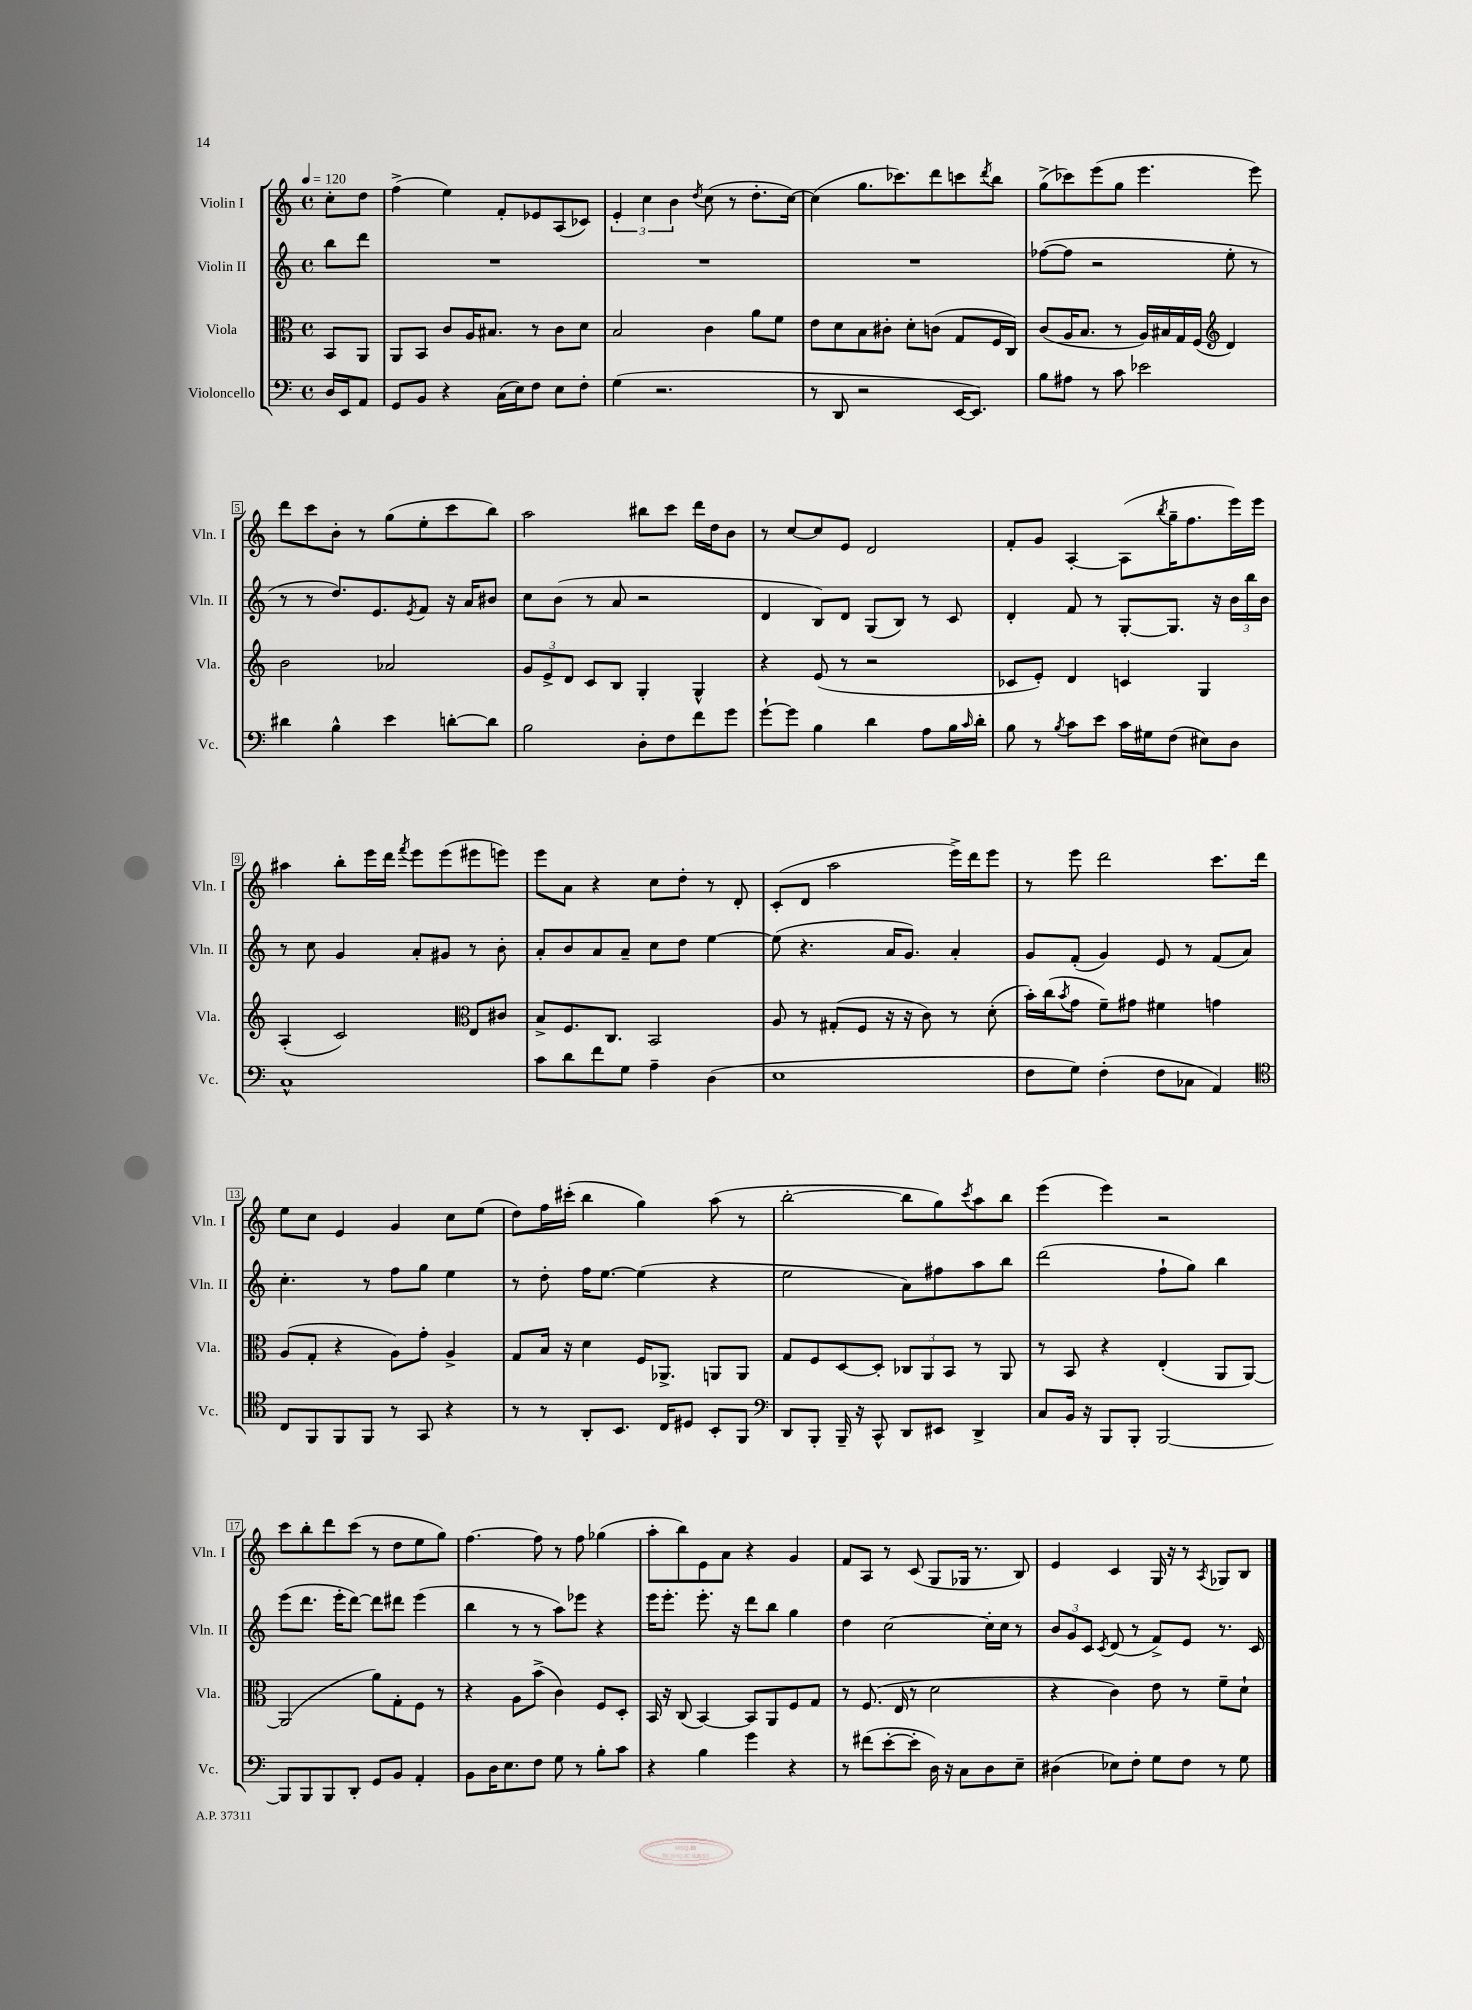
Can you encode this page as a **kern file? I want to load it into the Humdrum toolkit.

**kern	**kern	**kern	**kern
*part4	*part3	*part2	*part1
*staff4	*staff3	*staff2	*staff1
*I"Violoncello	*I"Viola	*I"Violin II	*I"Violin I
*I'Vc.	*I'Vla.	*I'Vln. II	*I'Vln. I
*clefF4	*clefC3	*clefG2	*clefG2
*k[]	*k[]	*k[]	*k[]
*M4/4	*M4/4	*M4/4	*M4/4
*met(c)	*met(c)	*met(c)	*met(c)
*MM120	*MM120	*MM120	*MM120
=	=	=	=
16D/LL	8BB/L	8bb\L	8cc'\L
16EE/J	.	.	.
8AA/J	8AA/J	8ddd\J	8dd\J
=1	=1	=1	=1
8GG/L	8AA/L	1r	(4ff^\
8BB/J	8BB/J	.	.
4r	8c/L	.	4ee\)
.	16A/K	.	.
.	8.B#X/J	.	.
(16C\LL	.	.	8f'/L
16E\J)	.	.	.
8F\J	8r	.	8e-X/
8E\L	8c\L	.	(8A/
8F'\J	8d\J	.	8c-X/J)
=2	=2	=2	=2
(4G\	2B/	1r	6e'/
.	.	.	6cc\
2.r	.	.	.
.	.	.	6b\
.	.	.	8qdd/
.	4c\	.	(8cc\
.	.	.	8r
.	8a\L	.	8.dd'\L
.	8f\J	.	.
.	.	.	[16cc\Jk)
=3	=3	=3	=3
8r	8e\L	1r	(4cc\]
8DD/	8d\	.	.
2r	8B\	.	8.gg\L
.	8c#X'\J	.	.
.	.	.	8.ccc-X\)
.	8d'\L	.	.
.	(8cn\J	.	8ddd\
[16EE/KL	8G/L	.	8cccn\
8.EE/J])	.	.	.
.	.	.	8qddd/
.	16F/L	.	8bb\J
.	16C/JJ)	.	.
=4	=4	=4	=4
8B\L	(8c/L	([8ff-X\L	(8gg^\L
8A#X\J	16A/K	8ff-\J]	8ccc-X\)
.	8.B/J	.	.
8r	.	2r	(8eee\
8c\	8r	.	8gg\J
2e-X\	16A/LL)	.	4.eee\
.	16B#X/	.	.
.	16G/	.	.
.	(16F/JJ	.	.
*	*clefG2	*	*
.	4d/)	8ee'\	.
.	.	8r	8eee\)
!!LO:LB:g=z
=5	=5	=5	=5
4d#X\	2b\	8r	8ddd\L
.	.	8r	8ccc\
4B^^\	.	8.dd/L)	8b'\J
.	.	.	8r
.	.	8.e/	.
4e\	2a-X/	.	(8gg\L
.	.	8qe/	.
.	.	8f/J	8ee'\
[8dn'\L	.	16r	8ccc\
.	.	16a/KL	.
8d\J]	.	8b#X/J	8bb\J)
=6	=6	=6	=6
2B\	12g/L	8cc\L	2aa\
.	12e^/	.	.
.	.	(8b\J	.
.	12d/J	.	.
.	8c/L	8r	.
.	8B/J	8a/	.
8D'\L	4G'/	2r	8bb#X\L
8F\	.	.	8ccc\J
8f\	4G^^/	.	16ddd\LL
.	.	.	16dd\J
8g\J	.	.	8b\J
=7	=7	=7	=7
[8g`\L	4r	4d/	8r
8g\J]	.	.	[8cc/L
4B\	(8e/	8B/L)	8cc/]
.	8r	8d/J	8e/J
4d\	2r	(8G/L	2d/
.	.	8B/J)	.
8A\L	.	8r	.
16B\L	.	8c/	.
16qqc/	.	.	.
16d'\JJ	.	.	.
=8	=8	=8	=8
8B\	8c-X/L	4d'/	8f'/L
8r	8e'/J)	.	8g/J
8qB/	.	.	.
8c\L	4d/	8f/	[4A'/
8e\J	.	8r	.
16c\LL	4cn/	[8G'/L	(8A\L]
16G#X\J	.	.	.
.	.	.	8qbb/
(8F\J	.	8.G/J]	16gg~\K
.	.	.	8.ff\
8E#X\L)	4G/	.	.
.	.	16r	.
8D\J	.	24b\LL	16eee\L)
.	.	24bb\	.
.	.	.	16eee\JJ
.	.	24b\JJ	.
!!LO:LB:g=z
=9	=9	=9	=9
1C^^	(4A'/	8r	4aa#X\
.	.	8cc\	.
.	2c/)	4g/	8bb'\L
.	.	.	16eee\L
.	.	.	16ddd\JJ
.	.	.	8qfff/
.	.	8a'/L	8eee\L
.	.	8g#X/J	(8eee\
*	*clefC3	*	*
.	8E/L	8r	8eee#X\
.	8c#X/J	8b'\	8eeen\J)
=10	=10	=10	=10
8c\L	8B^/L	8a'/L	8eee\L
8d\	8.F/	8b/	8a\J
8f\	.	8a/	4r
.	8.C/J	.	.
8G\J	.	8a~/J	.
4A~\	2BB/	8cc\L	8cc\L
.	.	8dd\J	8dd'\J
(4D\	.	[4ee\	8r
.	.	.	8d'/
=11	=11	=11	=11
1E	8A/	(8ee\]	(8c'/L
.	8r	4.r	8d/J
.	(8G#X'/L	.	2aa\
.	8F/J	.	.
.	16r	16a/KL	.
.	16r	8.g/J)	.
.	8c\)	.	.
.	8r	4a'/	16eee^\LL)
.	.	.	16ddd\J
.	(8d'\	.	8eee\J
=12	=12	=12	=12
8F\L	16b'\LL)	8g/L	8r
.	(16cc\J	.	.
.	8qb/	.	.
8G\J)	8g\J	(8f'/J	8eee\
(4F'\	8f~\L)	4g/)	2ddd\
.	8g#X\J	.	.
8F\L	4f#X\	8e/	.
8C-X\J	.	8r	.
4AA/)	4gn\	(8f/L	8.ccc\L
.	.	8a/J)	.
.	.	.	16ddd\Jk
!!LO:LB:g=z
=13	=13	=13	=13
*clefC4	*	*	*
8C/L	(8A/L	4.cc'\	8ee\L
8FF/	8G'/J	.	8cc\J
8FF/	4r	.	4e/
8FF/J	.	8r	.
8r	8A\L)	8ff\L	4g/
8GG/	8g'\J	8gg\J	.
4r	4A^/	4ee\	8cc\L
.	.	.	(8ee\J
=14	=14	=14	=14
8r	8G/L	8r	8dd\L)
8r	16B/Jk	8dd'\	16ff\L
.	16r	.	(16ccc#X'\JJ
8AA'/L	4d\	16ff\KL	4bb\
.	.	[8.ee\J	.
8.BB/J	.	.	.
.	16F/KL	(4ee\]	4gg\)
16C/KL	8.AA-X^/J	.	.
8D#X/J	.	.	.
8BB'/L	8AAn/L	4r	(8aa\
8FF/J	8AA/J	.	8r
=15	=15	=15	=15
*clefF4	*	*	*
8DD/L	8G/L	2ee\	[2bb'\
8BBB'/J	8F/	.	.
16BBB~/	[8D/	.	.
16r	.	.	.
8CC^^/	8D'/J]	.	.
8DD/L	12C-X/L	8a\L)	8bb\L]
.	12AA/	.	.
8EE#X/J	.	8ff#X\	8gg\)
.	12BB/J	.	.
.	.	.	8qccc/
4DD^/	8r	8aa\	8aa\
.	8AA/	8bb\J	8bb\J
=16	=16	=16	=16
8C/L	8r	(2ddd\	(4eee\
16BB/Jk	8BB/	.	.
16r	.	.	.
8BBB/L	4r	.	4eee\)
8BBB'/J	.	.	.
[2BBB/	(4E'/	8ff`\L	2r
.	.	8gg\J)	.
.	8AA/L	4bb\	.
.	[8AA/J)	.	.
!!LO:LB:g=z
=17	=17	=17	=17
8BBB/L]	(2AA/]	(8eee\L	8ccc\L
8BBB/	.	8.ddd\J	8bb'\
8BBB/	.	.	8ddd\
.	.	16eee'\KL	.
8DD'/J	.	[8ddd\J)	(8ccc\J
8GG/L	8a\L)	8ddd\L]	8r
8BB/J	8G'\	8ddd#X\J	8dd\L
4AA'/	8F\J	(4eee\	8ee\
.	8r	.	8gg\J)
=18	=18	=18	=18
8BB\L	4r	4bb\	[4.ff\
16D\K	.	.	.
8.E\	.	.	.
.	8A\L	8r	.
8F\J	(8b^\J	8r	8ff\]
8G\	4c\)	8aa\L)	8r
8r	.	8eee-X\J	8ff\
8B'\L	8F/L	4r	(4gg-X\
8c\J	8D'/J	.	.
=19	=19	=19	=19
4r	16BB/	16eee\KL	8aa'\L
.	16r	8.eee'\J	.
.	(8C/	.	8bb\)
4B\	[4BB/)	8.eee'\	8e\
.	.	.	8a\J
.	.	16r	.
4g\	8BB/L]	8ddd\L	4r
.	8AA/	8bb\J	.
4r	8F/	4gg\	4g/
.	8G/J	.	.
=20	=20	=20	=20
8r	8r	4dd\	8f/L
(8f#X\L	(8.F/	.	8A/J
[8e'\	.	[2cc\	8r
.	16E/	.	.
8e'\J]	8r	.	(8c/
16D\)	2d\	.	8G/L
16r	.	.	.
8C\L	.	.	16G-X/Jk
.	.	.	8.r
8D\	.	16cc'\LL]	.
.	.	16cc\JJ	.
8E~\J	.	8r	8B/)
=21	=21	=21	=21
(4D#X\	4r	12b/L	4e/
.	.	12g/	.
.	.	12c/J	.
.	.	8qc/	.
8E-X\L)	4c\)	(8d/	4c/
8F'\J	.	8r	.
8G\L	8e\	8f^/L)	16G/
.	.	.	16r
8F\J	8r	8e/J	8r
.	.	.	8qA/
8r	8f~\L	8.r	8G-X/L
8G\	8d`\J	.	8B/J
.	.	16c/	.
==	==	==	==
*-	*-	*-	*-
